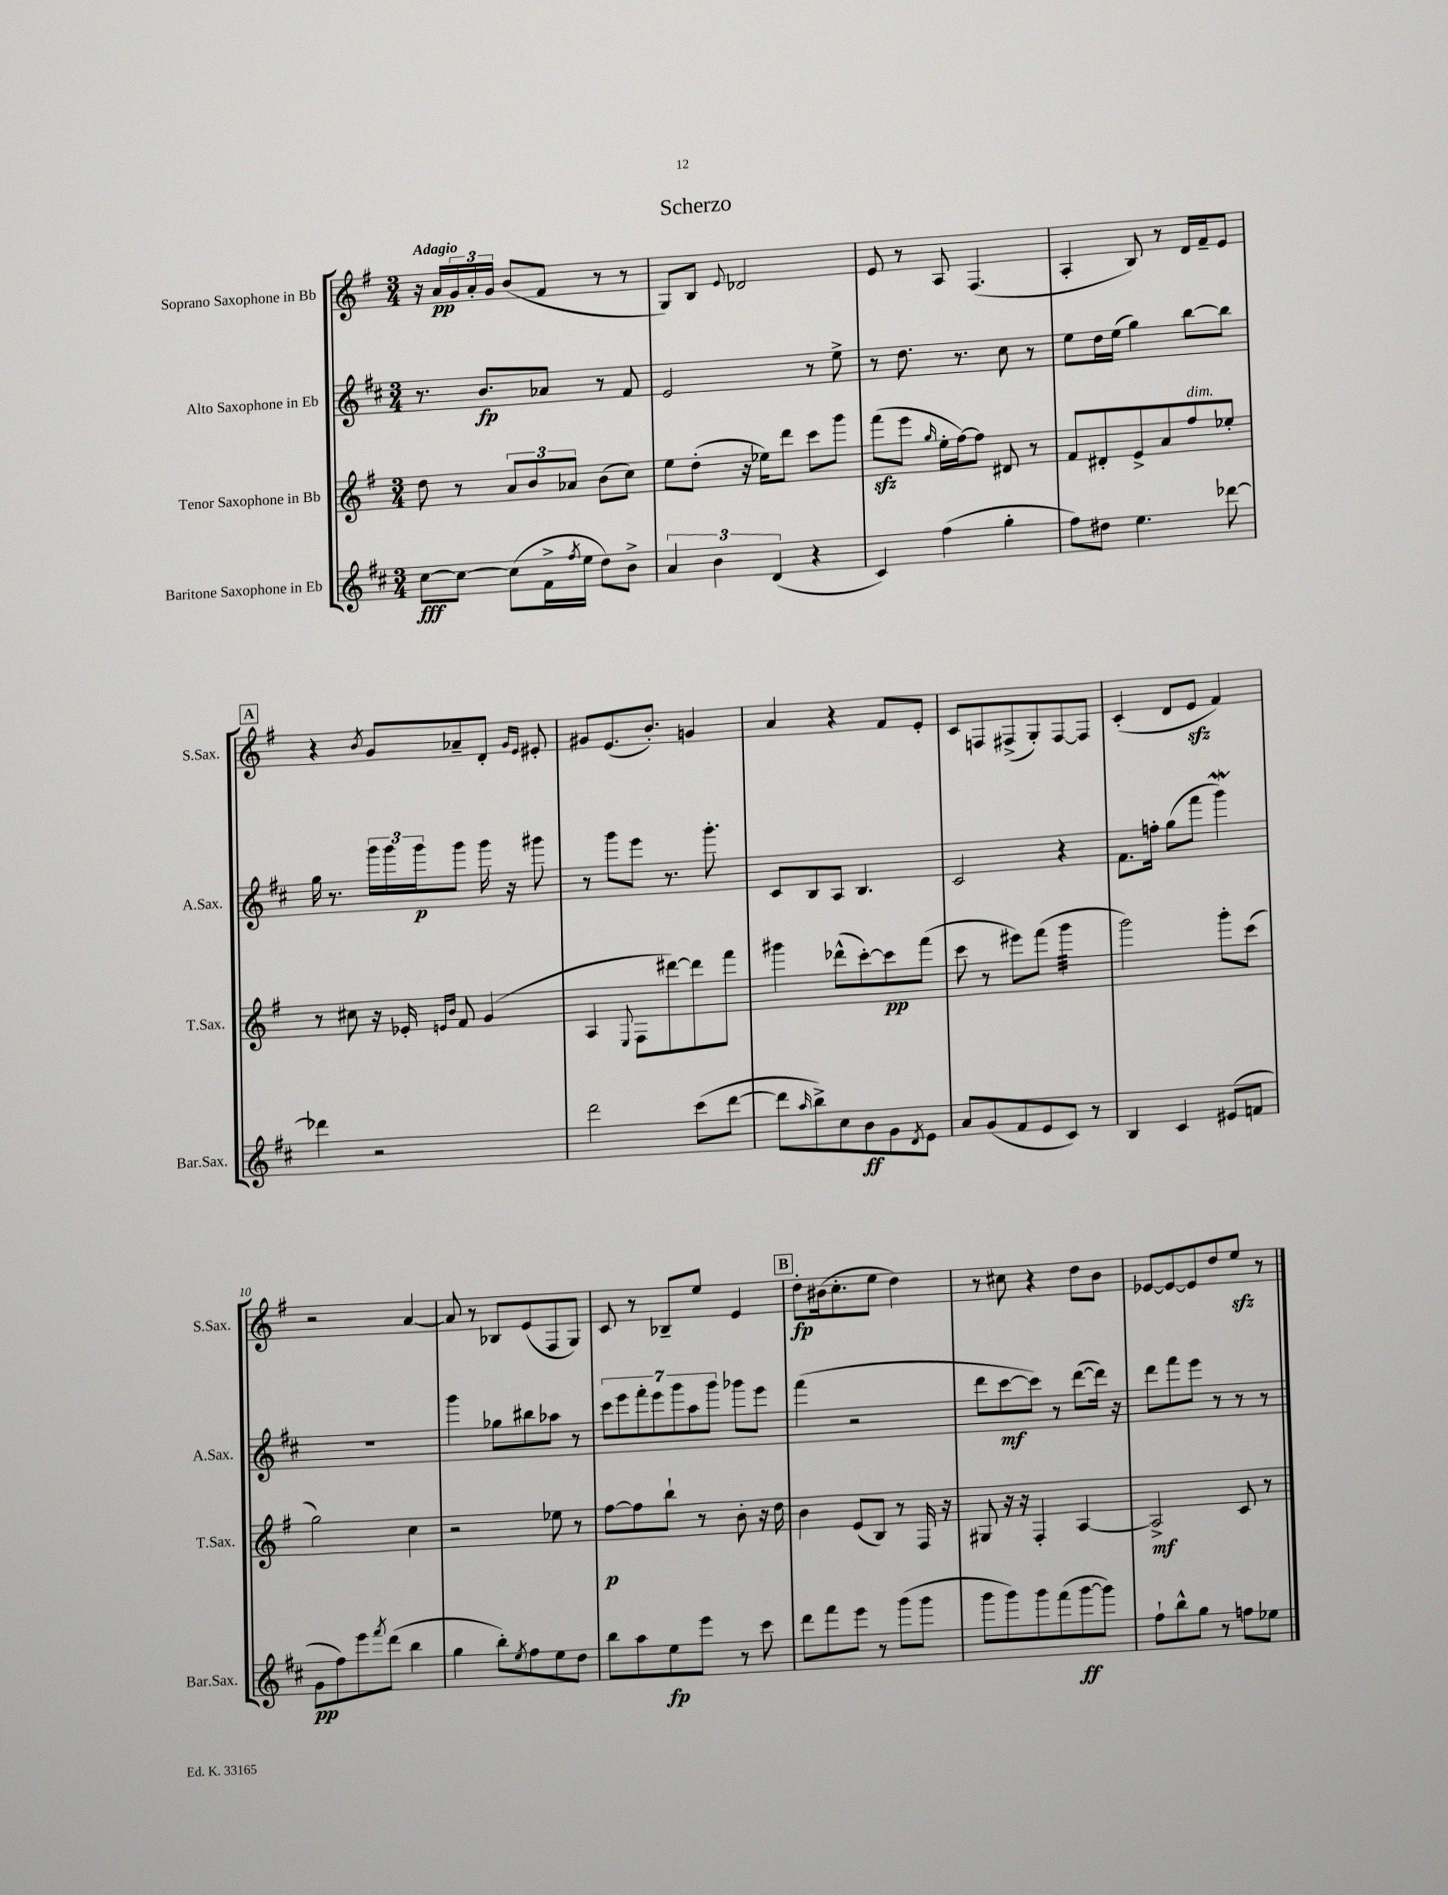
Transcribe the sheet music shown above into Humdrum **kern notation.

**kern	**kern	**kern	**kern
*staff4	*staff3	*staff2	*staff1
*clefG2	*clefG2	*clefG2	*clefG2
*k[f#c#]	*k[f#]	*k[f#c#]	*k[f#]
*M3/4	*M3/4	*M3/4	*M3/4
[8cc#\L	8dd\	8.r	16r
.	.	.	16a/LL
8cc#\_J	8r	.	24g/
.	.	.	24a'/
.	.	8.b/L	.
.	.	.	24g/JJ
(8cc#\]L	12a/L	.	(8b/L
.	12b/	.	.
16f#^\L	.	8a-/J	8f#/J
.	12a-/J	.	.
8qff#/	.	.	.
16ee\JJ	.	.	.
8dd\L)	(8b\L	8r	8r
8b^\J	8cc\J)	8f#/	8r
=	=	=	=
6a/	8ee\L	2e/	8G/L)
.	(8dd'\J	.	8B/J
6b\	.	.	.
.	.	.	8qqe/
.	16r	.	2d-/
.	16ee-\LK)	.	.
(6d/	.	.	.
.	8ddd\J	.	.
4r	8ccc\L	8r	.
.	8ggg\J	8ee^\	.
=	=	=	=
4c#/)	(8fff#\L	8r	8e/
.	8eee\J	8.dd\	8r
.	16qqgg/	.	.
(4ff#\	16ee'\LL	.	8A/
.	[16ff#\J)	8.r	.
.	8ff#\]J	.	(4.F#/
4gg'\	8d#/	8cc#\	.
.	8r	8r	.
=	=	=	=
8ff#\L)	8f#/L	8ee\L	4A'/
8dd#\J	8d#'/	16dd\L	.
.	.	(16ee\JJ	.
4.ee\	8e^/	4gg\)	8B/)
.	8a/	.	8r
.	8ff#/	[8bb\L	16d/LL
.	.	.	16f#~/J
[8ddd-\	8ee-'/J	8bb\]J	8e/J
=	=	=	=
4ddd-\]	8r	16gg\	4r
.	.	8.r	.
.	8cc#\	.	.
.	.	.	8qb/
2r	16r	24ggg\LL	8g/L
.	.	24ggg\	.
.	16e-'/	.	.
.	.	24ggg\J	.
.	16qqe/LL	.	.
.	16qqb/JJ	.	.
.	8f#/	8ggg\J	8a-~/
.	(4g/	16ggg\	8d'/J
.	.	16r	.
.	.	.	16qqg/LL
.	.	.	16qqe/JJ
.	.	8ggg#\	8e#'/
=	=	=	=
2ddd\	4A/	8r	8g#/L
.	.	8ggg\L	(8.e/
.	8qqE/	.	.
.	8F#\L	8eee\J	.
.	.	.	8.b'/J)
.	[8ddd#\)	8.r	.
(8ccc#\L	8ddd#\]	.	4g/
.	.	8.ggg'\	.
[8ddd\J	8fff#\J	.	.
=	=	=	=
8ddd\]L	4ggg#\	8c#/L	4a/
16qqaa/	.	.	.
8bb^\)	.	8B/	.
8cc#\	(8ddd-^^\L	8A/J	4r
8b\	[8ccc'\)	4.B/	.
8g\	8ccc\]	.	8f#/L
8qd/	.	.	.
8e\J	(8fff#\J	.	8e'/J
=	=	=	=
8a/L	8ccc\	2c#/	8c/L
(8g/	8r	.	8F/
8f#/	8eee#\L)	.	(8F#^/
8e/	(8fff#\J	.	8G'/)
8c#/J)	4ggg\	4r	[8F#/
8r	.	.	8F#/]J
=	=	=	=
4B/	2ggg\)	8.f#\L	(4c'/
.	.	16ff'\Jk	.
4c#/	.	(8gg\L	8d/L
.	.	8fff#\J	8e/J
(8e#/L	8ggg'\L	4ggg\)	4f#/)
8f/J	(8ccc\J	.	.
=	=	=	=
8g\L	2gg\)	2.r	2r
8ff#\)	.	.	.
8eee\	.	.	.
8qfff#/	.	.	.
(8ddd\J	.	.	.
4bb\	4cc\	.	[4a/
=	=	=	=
4gg\	2r	4ggg\	8a/]
.	.	.	8r
8bb'\L)	.	8gg-\L	8B-/L
8qee/	.	.	.
8ff#\	.	8bb#\	(8e/
8ee\	8ee-\	8aa-\J	8F#/
8dd\J	8r	8r	8G/J)
=	=	=	=
8bb\L	[8ff#\L	14ccc#\L	8c/
.	.	14eee\	.
8aa\	8ff#\]	.	8r
.	.	14fff#'\	.
.	.	14eee\	.
8ee\	8bb`\J	.	8B-~/L
.	.	14ggg\	.
.	.	14aa\	.
8eee\J	8r	.	8ee/J
.	.	14ggg\J	.
8r	8b'\	8ggg-\L	4e/
8ccc#\	16r	8eee\J	.
.	16dd\	.	.
=	=	=	=
8ddd\L	4b\	(4fff#\	8dd'\L
8fff#\	.	.	(16b#\k
.	.	.	8.cc'\
8eee\J	(8e/L	2r	.
8r	8B/J)	.	8ee\J
(8ggg\L	8r	.	4dd\)
8ggg\J	16F#/	.	.
.	16r	.	.
=	=	=	=
8ggg\L	8G#/	8ddd\L	8r
8ggg\)	16r	[8ccc#\	8cc#\
.	16r	.	.
8ggg\	4F#'/	8ccc#\]J)	4r
(8fff#\	.	8r	.
[8ggg\	[4A/	([8ddd\L	8dd\L
8ggg\]J)	.	16ddd\]Jk)	8b\J
.	.	16r	.
=	=	=	=
8ff#`\L	2A^/]	8ddd\L	[8e-/L
8bb^^\	.	8fff#\	8e-/_
8gg\J	.	8eee\J	8e-/]
8r	.	8r	8dd/
8ff\L	8c/	8r	8ee/J
8ee-\J	8r	8r	8r
==	==	==	==
*-	*-	*-	*-
